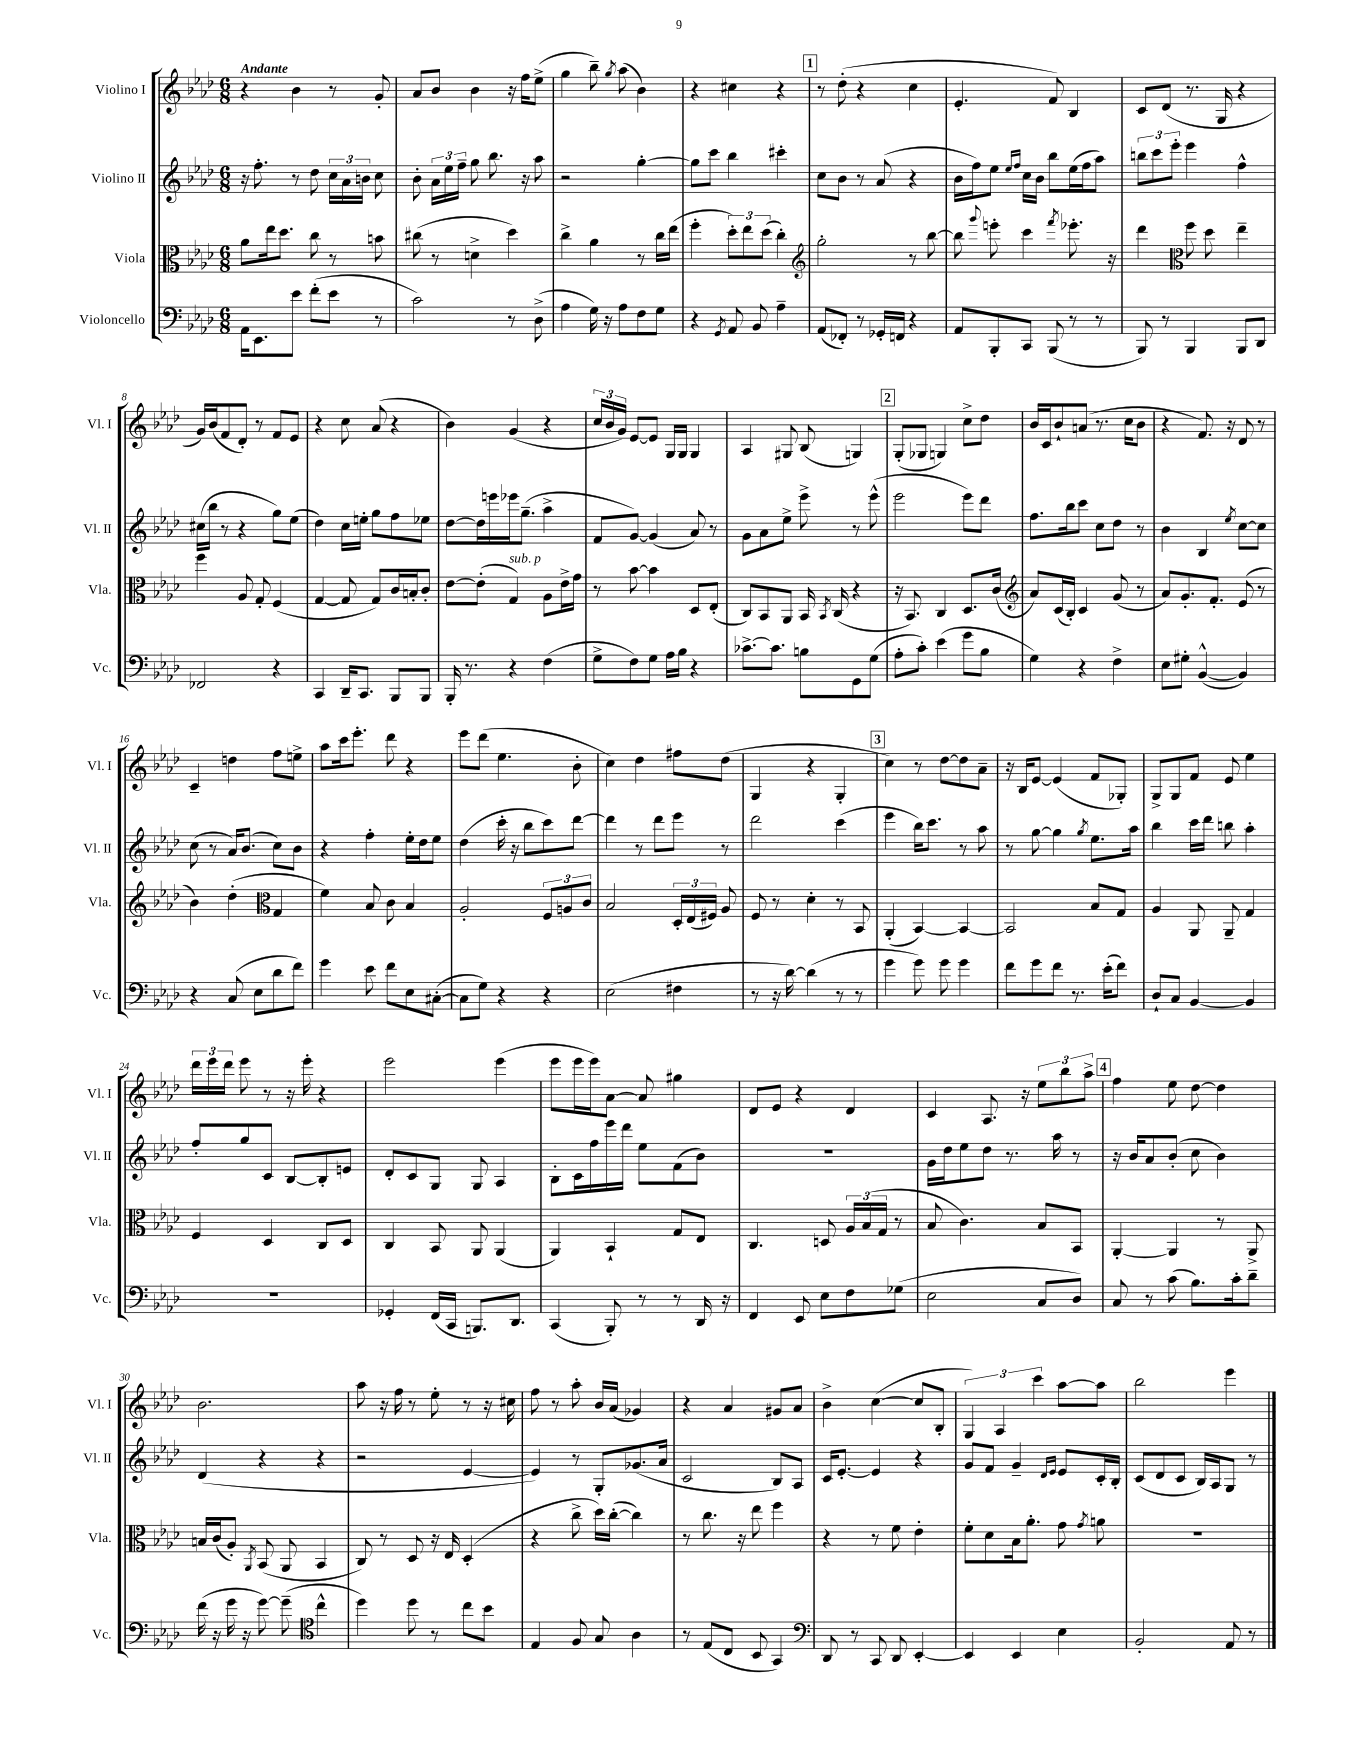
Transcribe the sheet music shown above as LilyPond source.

<<
\new StaffGroup <<
\new Staff = "s0" \with { instrumentName = "Violino I" shortInstrumentName = "Vl. I" } {
    \clef treble \key aes \major \numericTimeSignature \time 6/8 \tempo "Andante"
    \autoBeamOff r4 bes'4 r8 g'8-. |
    aes'8[ bes'8] bes'4 r16 f''16[ ees''8]->( |
    g''4 bes''8--) \acciaccatura { g''8 } aes''8( bes'4) |
    r4 cis''4 r4 |
    \mark \markup { \box "1" } r8 des''8-.( r4 c''4 |
    ees'4.-. f'8) bes4 |
    c'8[ des'8]( r8. g16 r4 |
    g'16[) bes'16( f'8 des'8]-.) r8 f'8[ ees'8] |
    r4 c''8 aes'8( r4 |
    bes'4) g'4( r4 |
    \tuplet 3/2 { c''16[ bes'16 g'16]) } ees'8[~ ees'8] g16[ g16] g4 |
    aes4 gis8 bes8( g4) |
    \mark \markup { \box "2" } g8[-.( ges8] g4) c''8[-> des''8] |
    bes'16[ c'16 bes'8-! a'8]( r8. c''16[ bes'8] |
    r4 f'8.) r16 des'8 r8 |
    c'4-- d''4 f''8[ e''8]-> |
    aes''8[ c'''16 ees'''8.]-. des'''8 r4 |
    ees'''8[ des'''8]( ees''4. bes'8-. |
    c''4) des''4 fis''8[ des''8]( |
    g4 r4 g4-. |
    \mark \markup { \box "3" } c''4) r8 des''8[~ des''8 aes'8]-- |
    r16 bes16[ ees'8]~ ees'4( f'8[ ges8]-.) |
    g8[-> g8 f'8] ees'8 ees''4 |
    \tuplet 3/2 { des'''16[ ees'''16 des'''16] } ees'''8 r8 r16 ees'''16-. r4 |
    ees'''2 ees'''4( |
    ees'''8[ ees'''16 ees'''16) aes'8]~ aes'8 gis''4 |
    des'8[ ees'8] r4 des'4 |
    c'4 aes8. r16 \tuplet 3/2 { ees''8[ bes''8 aes''8]-> } |
    \mark \markup { \box "4" } f''4 ees''8 des''8~ des''4 |
    bes'2. |
    aes''8 r16 f''16 r8 ees''8-. r8 r16 cis''16 |
    f''8 r8 aes''8-. bes'16[ aes'16]( ges'4) |
    r4 aes'4 gis'8[ aes'8] |
    bes'4-> c''4~( c''8[ bes8]-. |
    \tuplet 3/2 { g4) aes4 c'''4 } aes''8[~ aes''8] |
    bes''2 ees'''4 \bar "|." |
}
\new Staff = "s1" \with { instrumentName = "Violino II" shortInstrumentName = "Vl. II" } {
    \clef treble \key aes \major \numericTimeSignature \time 6/8
    \autoBeamOff r16 f''8.-. r8 des''8 \tuplet 3/2 { c''16[ aes'16 b'16] } c''8 |
    bes'8-. \tuplet 3/2 { aes'16[ ees''16 f''16]-- } g''8 bes''8. r16 aes''8 |
    r2 g''4~-. |
    g''8[ c'''8] bes''4 cis'''4-. |
    \mark \markup { \box "1" } c''8[ bes'8] r8 aes'8( r4 |
    bes'16[ f''16) ees''8] \grace { ees''16[ f''16] } c''16[ bes'16] bes''8[ ees''16( f''16 aes''8]) |
    \tuplet 3/2 { b''8[ c'''8 ees'''8]-. } ees'''4 f''4-^ |
    cis''16[( bes''16] r8 r4 g''8[) ees''8]( |
    des''4) c''16[ e''16]-. g''8[ f''8 ees''8] |
    des''8[~ des''16 e'''16 ees'''16 g''8.]--( aes''4-> |
    f'8[ g'8]~) g'4( aes'8) r8 |
    g'8[ aes'8 ees''8]-> ees'''8-> r8 ees'''8-^( |
    \mark \markup { \box "2" } ees'''2 ees'''8[) des'''8] |
    f''8.[ bes''16 c'''8] c''8[ des''8] r8 |
    bes'4 bes4 \acciaccatura { ees''8 } c''8[~ c''8] |
    c''8( r8 aes'16[) bes'8.]( c''8[) bes'8] |
    r4 f''4-. ees''16[-. des''16 ees''8] |
    des''4( c'''16-. r16 bes''8[ c'''8) des'''8]~ |
    des'''4 r8 des'''8[ ees'''8] r8 |
    des'''2 c'''4( |
    \mark \markup { \box "3" } ees'''4 bes''16[) c'''8.] r8 aes''8 |
    r8 g''8~ g''4 \acciaccatura { g''8 } ees''8.[ aes''16] |
    bes''4 c'''16[ des'''16] b''8 aes''4-. |
    f''8[-. g''8 c'8] bes8[~ bes8-. e'8] |
    des'8[-. c'8 g8] g8 aes4 |
    bes8[-. c'16 f''16 ees'''16 des'''16] ees''8[ f'8( bes'8]) |
    R2. |
    g'16[ des''16 ees''8 des''8] r8. aes''16 r8 |
    \mark \markup { \box "4" } r16 bes'16[ aes'8 bes'8]-.( c''8 bes'4) |
    des'4( r4 r4 |
    r2 ees'4~ |
    ees'4) r8 g8[-. ges'8.( aes'16] |
    c'2 bes8[) aes8] |
    c'16[ ees'8.]~-. ees'4 r4 |
    g'8[ f'8] g'4-- \grace { des'16[ ees'16] } ees'8[ c'16-. bes16]-. |
    c'8[( des'8 c'8] bes16[) aes16 g8] r8 \bar "|." |
}
\new Staff = "s2" \with { instrumentName = "Viola" shortInstrumentName = "Vla." } {
    \clef alto \key aes \major \numericTimeSignature \time 6/8
    \autoBeamOff aes'8[ ees''16 des''8.] c''8 r8 b'8 |
    cis''8( r8 d'4-> des''4) |
    c''4-> aes'4 r8 c''16[ ees''16]( |
    f''4-. \tuplet 3/2 { des''8[-.) ees''8 des''8]( } c''4-.) |
    \mark \markup { \box "1" } \clef treble g''2-. r8 bes''8~ |
    bes''8 \appoggiatura { g'''8 } e'''8-. c'''4 \acciaccatura { f'''8 } ees'''8.-. r16 |
    des'''4 \clef alto f''8 des''8 ees''4-- |
    f''4 aes8 g8-. f4( |
    g4~ g8 g8[) c'16 b16-. c'8]-. |
    ees'8[~ ees'8]-.( g4^\markup { \italic "sub. p" }) aes8[ ees'16-> g'16] |
    r8 bes'8~ bes'4 des8[ ees8]-.( |
    c8[) bes,8 aes,8] bes,16 \acciaccatura { bes,8 } c16( r4 |
    \mark \markup { \box "2" } r16 bes,8.) c4 des8.[ c'16]( |
    \clef treble aes'8[) c'16( bes16]-.) c'4 g'8( r8 |
    aes'8[) g'8.-. f'8.]-. ees'8( r8 |
    bes'4) des''4-.( \clef alto g4 |
    f'4) bes8 c'8 bes4 |
    aes2-. \tuplet 3/2 { f8[ a8 c'8] } |
    bes2 \tuplet 3/2 { des16[-. ees16( fis16]) } aes8 |
    f8 r8 des'4-. r8 bes,8 |
    \mark \markup { \box "3" } aes,4-.( bes,4~) bes,4~ |
    bes,2 bes8[ g8] |
    aes4 aes,8 aes,8-- g4 |
    f4 des4 c8[ des8] |
    c4 bes,8 aes,8 aes,4( |
    aes,4) bes,4-! g8[ ees8] |
    c4. d8 \tuplet 3/2 { aes16[ bes16( g16] } r8 |
    bes8 c'4.) bes8[ bes,8] |
    \mark \markup { \box "4" } aes,4~-. aes,4 r8 aes,8-> |
    b16[ c'16( aes8]-.) \acciaccatura { aes,8 } bes,8( aes,8 bes,4 |
    c8) r8 des8 r16 ees16 des4-.( |
    r4 c''8-> des''16[) c''16]~-.( c''4) |
    r8 c''8. r16 ees''8 f''4 |
    r4 r8 f'8 ees'4-. |
    f'8[-. des'8 bes16 aes'8.]-. g'8 \acciaccatura { g'8 } a'8 |
    R2. \bar "|." |
}
\new Staff = "s3" \with { instrumentName = "Violoncello" shortInstrumentName = "Vc." } {
    \clef bass \key aes \major \numericTimeSignature \time 6/8
    \autoBeamOff aes,16[ ees,8. ees'8] f'8[-.( ees'8] r8 |
    c'2) r8 des8->( |
    aes4 g16) r16 aes8[ f8 g8] |
    r4 \acciaccatura { g,8 } aes,8 bes,8 aes4-- |
    \mark \markup { \box "1" } aes,8[( fes,8]-.) r8 ges,16[-. f,16] r4 |
    aes,8[ bes,,8-. c,8] bes,,8( r8 r8 |
    bes,,8) r8 bes,,4 bes,,8[ des,8] |
    fes,2 r4 |
    c,4 des,16[-- c,8.] bes,,8[ bes,,8] |
    bes,,16-. r8. r4 f4( |
    g8[-> f8) g8] aes16[ bes16] r4 |
    ces'8.[~-> ces'8.] b8[ g,8 g8]( |
    \mark \markup { \box "2" } aes8[-. c'8]-.) ees'4( g'8[ bes8] |
    g4) r4 f4-> |
    ees8[ gis8]-. bes,4~-^( bes,4) |
    r4 c8( ees8[ des'8 f'8]) |
    g'4 ees'8 f'8[ ees8 cis8]~-.( |
    cis8[ g8]) r4 r4 |
    ees2( fis4 |
    r8 r16 des'16~) des'4( r8 r8 |
    \mark \markup { \box "3" } g'4 g'8) g'8 g'4 |
    f'8[ g'8 f'8] r8. ees'16[-.( f'8]) |
    des8[-! c8] bes,4~ bes,4 |
    R2. |
    ges,4-. f,16[( c,16] b,,8.[) des,8.] |
    c,4( bes,,8-.) r8 r8 des,16 r16 |
    f,4 ees,8 ees8[ f8 ges8]( |
    ees2 c8[ des8]) |
    \mark \markup { \box "4" } c8 r8 c'8( bes8.[) c'16-. des'8]-- |
    f'16( r16 g'16 r16 g'8~) g'8--( \clef tenor c''4-^ |
    des''4) des''8 r8 c''8[ bes'8] |
    ees4 f8 g8 aes4 |
    r8 ees8[( c8] bes,8 g,4) |
    \clef bass des,8 r8 c,8 des,8 ees,4~-. |
    ees,4 ees,4 ees4 |
    bes,2-. aes,8 r8 \bar "|." |
}
>>
>>
